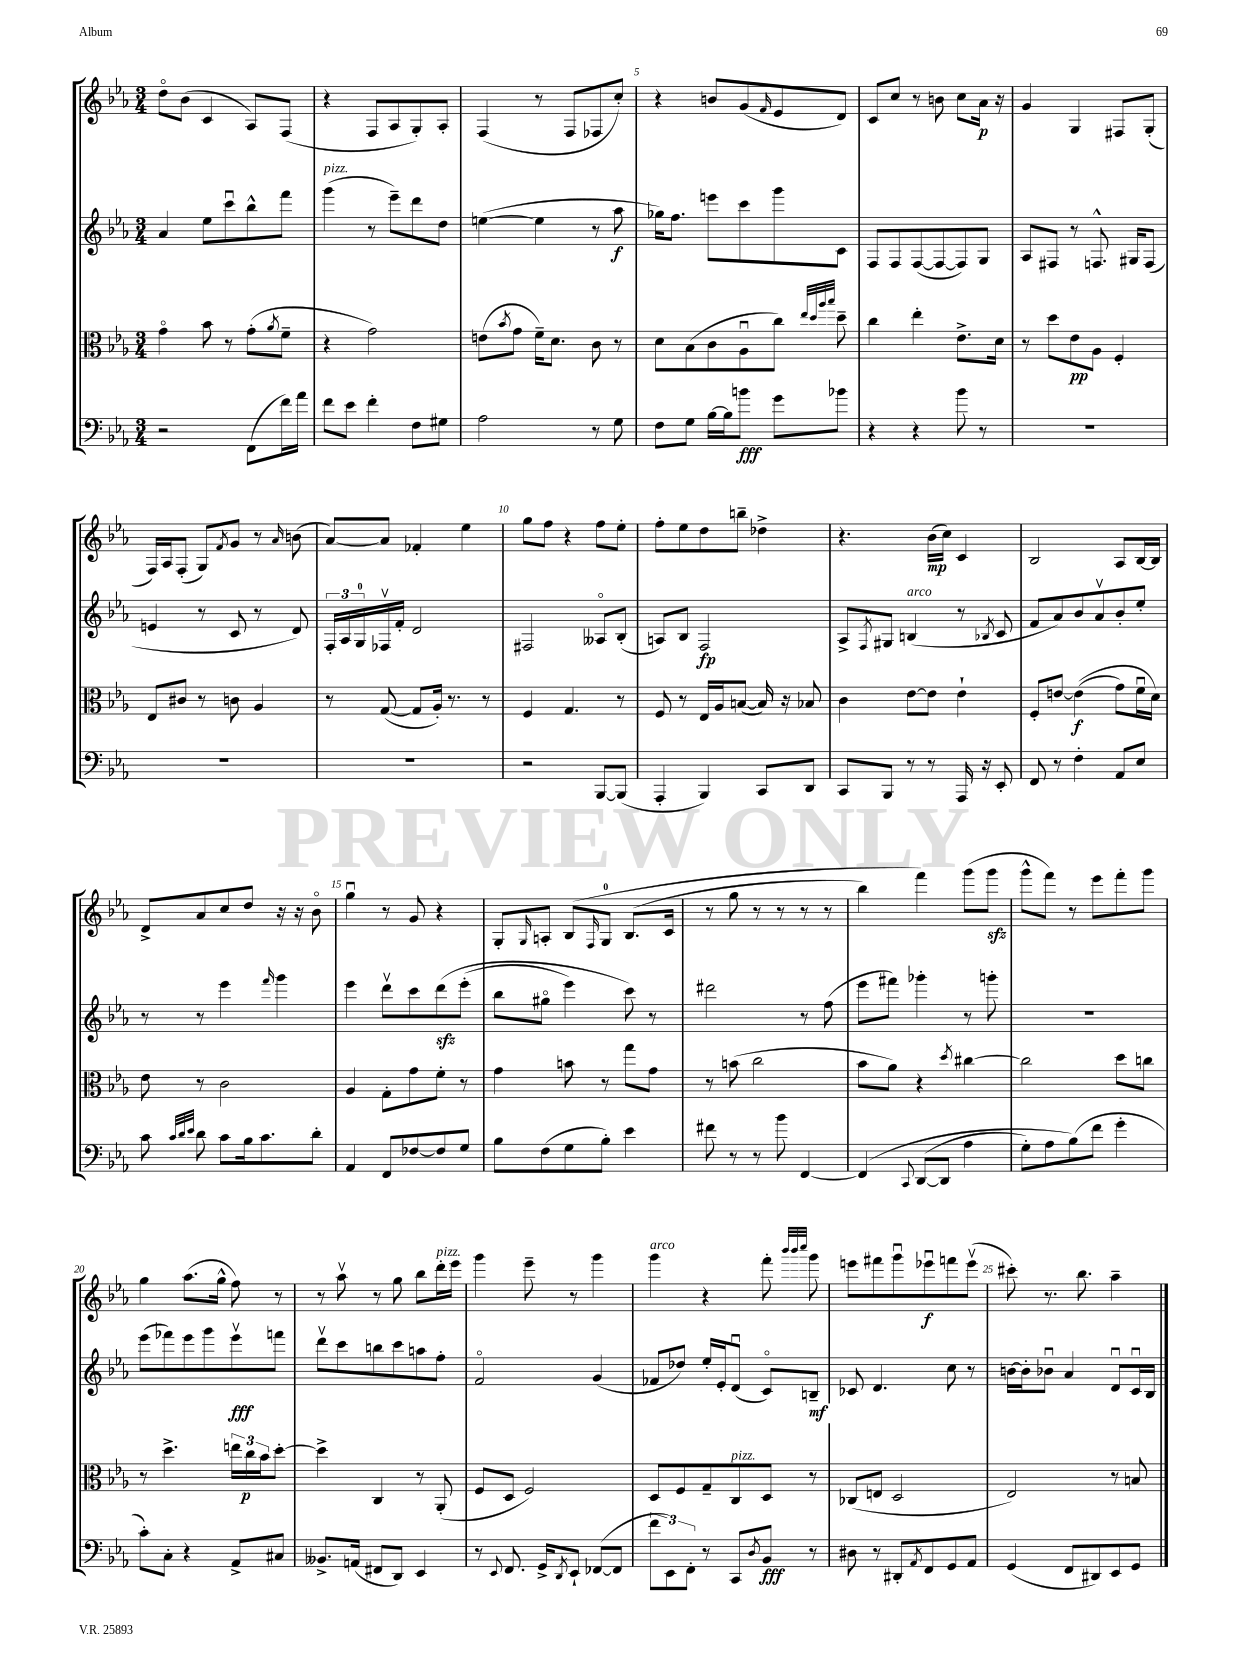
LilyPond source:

<<
\new StaffGroup <<
\new Staff = "s0" {
    \clef treble \key ees \major \numericTimeSignature \time 3/4
    d''8\flageolet bes'8( c'4 aes8) f8( |
    r4 f8 aes8 g8-.) aes8-. |
    f4( r8 f8 fes8 c''8-.) |
    r4 b'8 g'8( \grace { f'16 } ees'8 d'8) |
    c'8 c''8 r8 b'8 c''8 aes'16\p r16 |
    g'4 g4 fis8 g8-.( |
    f16) aes16 f8-.( g8) \acciaccatura { f'8 } g'8 r8 \grace { aes'16 } b'8( |
    aes'8~) aes'8 fes'4-. ees''4 |
    g''8 f''8 r4 f''8 ees''8-. |
    f''8-. ees''8 d''8 b''8-- des''4-> |
    r4. bes'16\mp( c''16) c'4 |
    bes2 aes8 bes16~ bes16 |
    d'8-> aes'8 c''8 d''8 r16 r16 bes'8\flageolet |
    g''4\downbow r8 g'8 r4 |
    g8-. \grace { g16 } a8-. bes8\( \grace { f16 } g8-0 bes8.( c'16 |
    r8 g''8 r8 r8 r8 r8 |
    bes''4) f'''4\) g'''8( g'''8\sfz |
    g'''8-^ f'''8) r8 ees'''8 f'''8-. g'''8 |
    g''4 aes''8.( g''16-^ f''8) r8 |
    r8 aes''8\upbow r8 g''8 bes''8 d'''16-.^\markup { \italic "pizz." } ees'''16 |
    g'''4 ees'''8-- r8 g'''4 |
    g'''4^\markup { \italic "arco" } r4 f'''8-. \grace { bes'''32 bes'''32 c''''32 } g'''8 |
    e'''8 fis'''8 g'''8\downbow ees'''8\downbow\f f'''8 ees'''8\upbow( |
    cis'''8-.) r8. bes''8. aes''4-- \bar "|." |
}
\new Staff = "s1" {
    \clef treble \key ees \major \numericTimeSignature \time 3/4
    aes'4 ees''8 c'''8\downbow bes''8-^ f'''8 |
    g'''4^\markup { \italic "pizz." }( r8 ees'''8--) d'''8 d''8 |
    e''4~( e''4 r8 aes''8\f |
    ges''16) f''8. e'''8 c'''8 g'''8 c'8 |
    f8 f8 f8~( f8~ f8) g8 |
    aes8 fis8 r8 f8.-^ gis16 f8( |
    e'4 r8 c'8 r8 d'8) |
    \tuplet 3/2 { f16-. aes16 g16-0 } fes16\upbow f'16-. d'2 |
    fis2 aeses8\flageolet bes8-.( |
    a8) bes8 f2\fp |
    aes8-> \acciaccatura { f8 } gis8 b4^\markup { \italic "arco" }( r8 \acciaccatura { bes8 } c'8 |
    f'8 aes'8) bes'8 aes'8\upbow bes'8-. ees''8-. |
    r8 r8 ees'''4 \grace { f'''16 } g'''4 |
    ees'''4 d'''8\upbow c'''8 d'''8\sfz\( ees'''8-.( |
    bes''8 gis''8\flageolet ees'''4) c'''8\) r8 |
    dis'''2 r8 f''8( |
    ees'''8 fis'''8) ges'''4-. r8 g'''8-. |
    R2. |
    ees'''8( fes'''8) ees'''8 g'''8 ees'''8\upbow\fff f'''8 |
    d'''8\upbow c'''8 b''8 c'''8 a''8 f''8-. |
    f'2\flageolet g'4( |
    fes'8 des''8) ees''16-. ees'16-. d'8\downbow( c'8\flageolet) b8--\mf |
    ces'8 d'4. c''8 r8 |
    b'16~ b'16-. bes'8\downbow aes'4 d'8\downbow c'16\downbow bes16 \bar "|." |
}
\new Staff = "s2" {
    \clef alto \key ees \major \numericTimeSignature \time 3/4
    g'4\flageolet bes'8 r8 g'8-.( \acciaccatura { aes'8 } f'8-- |
    r4 g'2) |
    e'8( \acciaccatura { bes'8 } g'8 f'16--) d'8. c'8 r8 |
    d'8 bes8( c'8 aes8\downbow c''8) \grace { ees''32 d''32 aes''32 bes''32 } d''8-- |
    c''4 ees''4-. ees'8.-> d'16 |
    r8 d''8 ees'8\pp aes8 f4-. |
    ees8 cis'8 r8 c'8 aes4 |
    r8 g8~( g8 aes16-.) r8. r8 |
    f4 g4. r8 |
    f8 r8 ees16 aes16 b8~( b16) r16 bes8 |
    c'4 ees'8~ ees'8 ees'4-! |
    f8-. e'8~ e'4\f(\( g'8) f'16\downbow d'16\) |
    ees'8 r8 c'2 |
    aes4 g8-. g'8 f'8-. r8 |
    g'4 b'8 r8 g''8 g'8 |
    r8 b'8( c''2 |
    bes'8 aes'8) r4 \acciaccatura { d''8 } cis''4~ |
    cis''2 d''8 c''8 |
    r8 d''4.-> \tuplet 3/2 { e''16 c''16\p bes'16 } d''8~-. |
    d''4-> c4 r8 aes,8-.( |
    f8 d8 f2) |
    d8 f8 g8-- c8^\markup { \italic "pizz." } d8 r8 |
    ces8( e8 d2 |
    ees2) r8 b8 \bar "|." |
}
\new Staff = "s3" {
    \clef bass \key ees \major \numericTimeSignature \time 3/4
    r2 f,8( f'16) aes'16 |
    f'8 ees'8 f'4-. f8 gis8 |
    aes2 r8 g8 |
    f8 g8 bes16~ bes16 b'8\fff g'8 bes'8 |
    r4 r4 bes'8 r8 |
    R2. |
    R2. |
    R2. |
    r2 bes,,8~ bes,,8( |
    aes,,4-. bes,,4) c,8 d,8 |
    c,8 bes,,8 r8 r8 aes,,16 r16 ees,8-. |
    f,8 r8 f4-. aes,8 ees8 |
    c'8 \grace { c'32 d'32 ees'32 } d'8 c'8 bes16 c'8. d'8-. |
    aes,4 f,8 fes8~ fes8 g8 |
    bes8 f8( g8 bes8-.) ees'4 |
    fis'8 r8 r8 bes'8 f,4~ |
    f,4\( \appoggiatura { c,8 } d,8~( d,8 aes4 |
    g8-.) aes8 bes8(\) f'8 g'4-. |
    c'8-.) c8-. r4 aes,8-> cis8 |
    beses,8.-> a,16( fis,8 d,8) ees,4 |
    r8 \appoggiatura { ees,8 } f,8. g,16-> \acciaccatura { d,8 } ees,8-! fes,8~( fes,8 |
    \tuplet 3/2 { f'8 ees,8) f,8-. } r8 c,8 \acciaccatura { d8 } bes,8\fff r8 |
    dis8 r8 dis,8-. \acciaccatura { aes,8 } f,8 g,8 aes,8 |
    g,4( f,8 dis,8) ees,8 g,8 \bar "|." |
}
>>
>>
\layout { \context { \Score currentBarNumber = #2 \override BarNumber.break-visibility = ##(#f #t #t) barNumberVisibility = #(every-nth-bar-number-visible 5) } }
